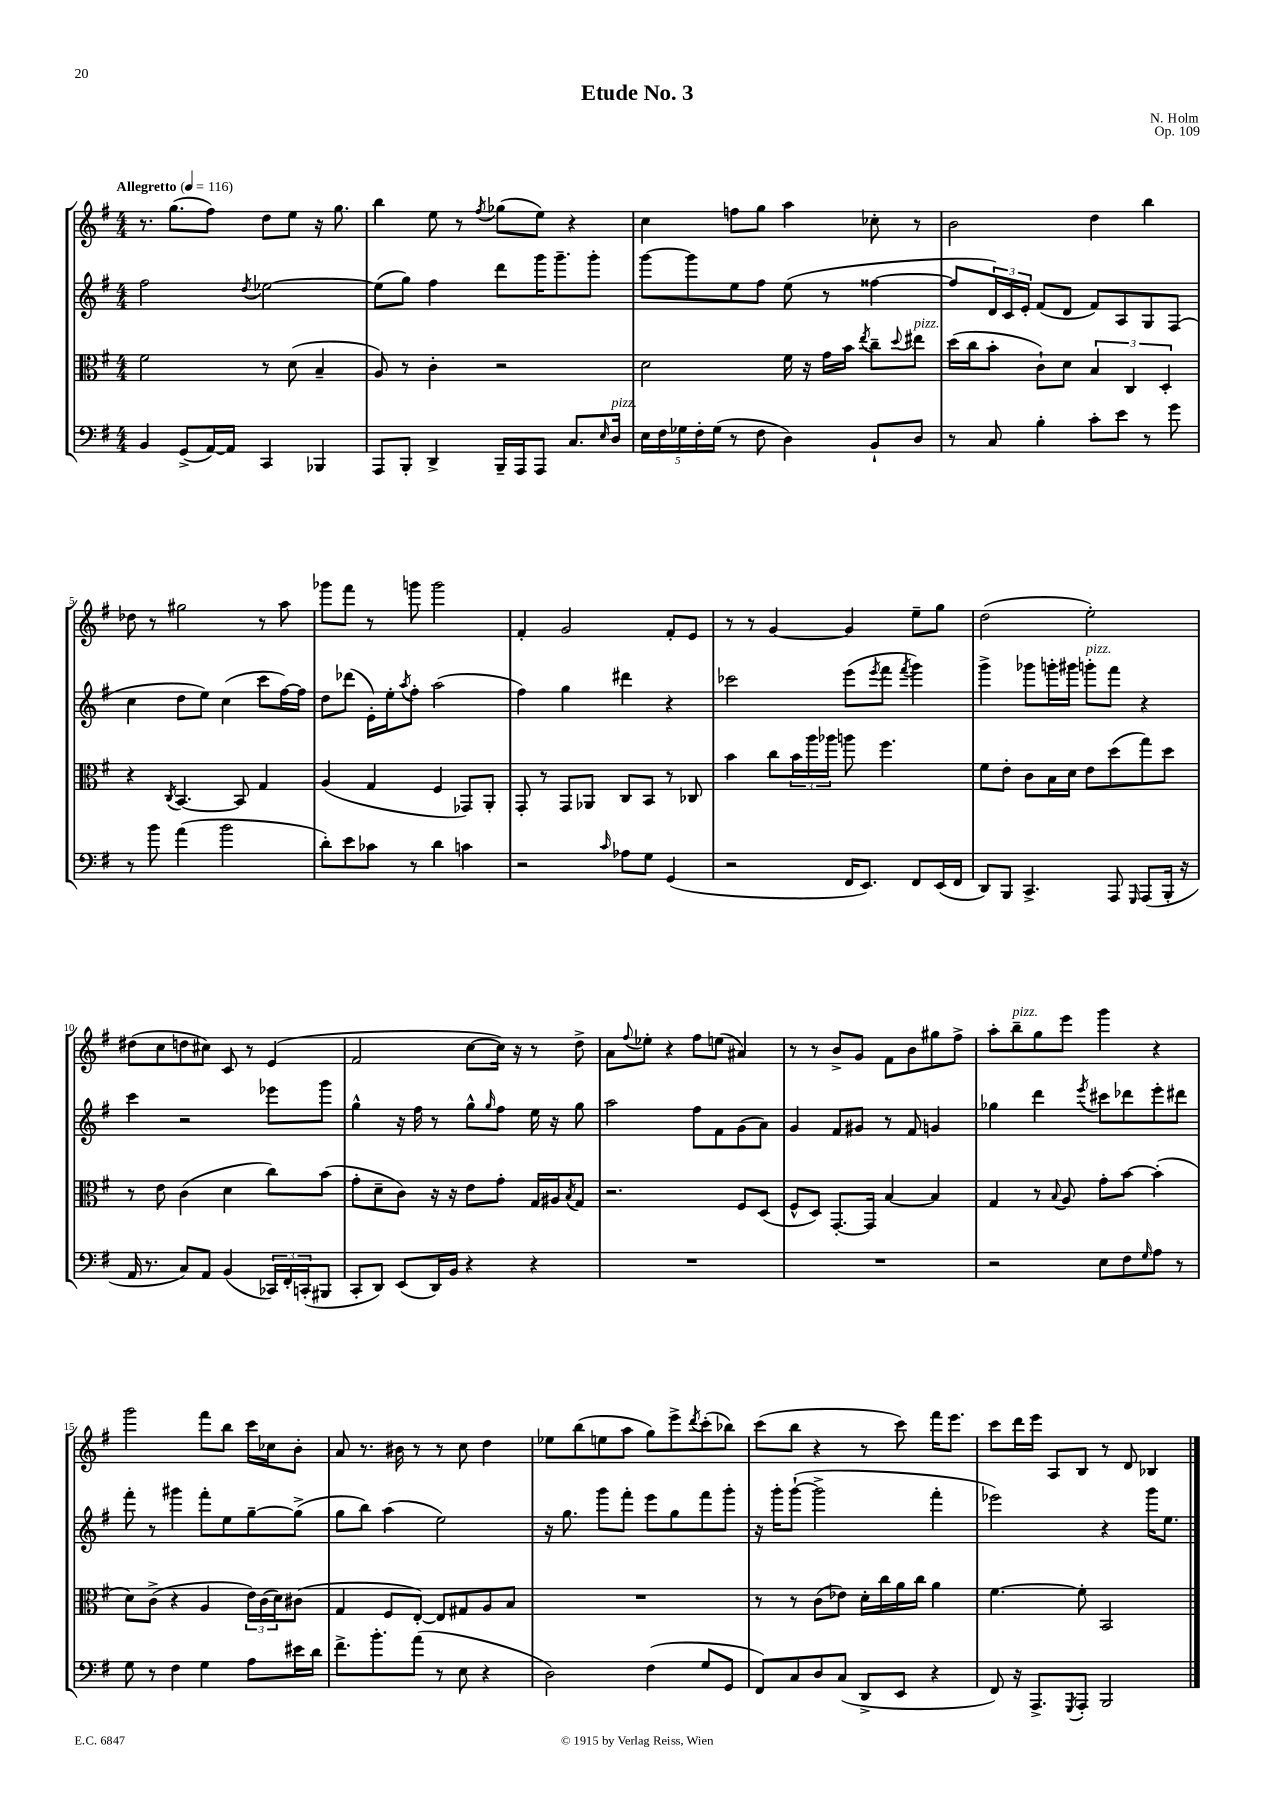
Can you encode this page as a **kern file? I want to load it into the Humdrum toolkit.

**kern	**kern	**kern	**kern
*part4	*part3	*part2	*part1
*staff4	*staff3	*staff2	*staff1
*clefF4	*clefC3	*clefG2	*clefG2
*k[f#]	*k[f#]	*k[f#]	*k[f#]
*M4/4	*M4/4	*M4/4	*M4/4
*MM116	*MM116	*MM116	*MM116
=1	=1	=1	=1
!	!	!	!LO:TX:a:B:t=Allegretto
4BB/	2f#\	2ff#\	8.r
.	.	.	(8.gg\L
(8GG^/L	.	.	.
[16AA/L)	.	.	8ff#\J)
16AA/JJ]	.	.	.
.	.	8qdd/	.
4CC/	8r	[2ee-X\	8dd\L
.	(8d\	.	8ee\J
4BBB-X/	4B~/	.	16r
.	.	.	8.gg\
=2	=2	=2	=2
8AAA/L	8A/)	(8ee-\L]	4bb\
8BBB'/J	8r	8gg\J)	.
4DD^/	4c'\	4ff#\	8ee\
.	.	.	8r
.	.	.	8qff#/
16BBB~/LL	2r	8ddd\L	(8gg-X\L
16AAA/J	.	.	.
8AAA/J	.	16ggg\K	8ee\J)
.	.	8.ggg~\	.
8.C/L	.	.	4r
.	.	8ggg'\J	.
16qqE/	.	.	.
!LO:TX:a:i:t=pizz.	!	!	!
16D/Jk	.	.	.
=3	=3	=3	=3
20E\LL	2d\	[8ggg\L	4cc\
20F#\	.	.	.
20G-X\	.	.	.
.	.	8ggg\]	.
20F#'\	.	.	.
(20G-\JJ	.	.	.
8r	.	8ee\	8ffn\L
8F#\	.	8ff#\J	8gg\J
4D\)	16f#\	(8ee\	4aa\
.	16r	.	.
.	16g\LL	8r	.
.	16b\JJ	.	.
.	8qee/	.	.
8BB`/L	8cc~\L	[4ff##X\	8cc-X'\
.	8qqdd/	.	.
!	!LO:TX:a:i:t=pizz.	!	!
8D/J	8ee#X\J	.	8r
=4	=4	=4	=4
8r	(16dd\LL	8ff##/L]	2b\
.	16cc\J	.	.
8C/	8b'\J	24d/L)	.
.	.	24c/	.
.	.	24e'/JJ	.
4B'\	8c`\L)	(8f#/L	.
.	8d\J	8d/J	.
8c'\L	6B/	8f#/L)	4dd\
8e\J	.	8A/	.
.	6C/	.	.
8r	.	8G/	4bb\
.	6D'/	.	.
8g\	.	(8F#/J	.
!!LO:LB:g=z
=5	=5	=5	=5
8r	4r	4cc\	8dd-X\
8b\	.	.	8r
.	8qC/	.	.
(4a\	[4.BB/	8dd\L	2gg#X\
.	.	8ee\J)	.
2b\	.	(4cc\	.
.	8BB/]	.	.
.	4G/	8ccc\L	8r
.	.	[16ff#\L)	8aa\
.	.	16ff#\JJ]	.
=6	=6	=6	=6
8d'\L)	(4A/	8dd\L	8ggg-X\L
8e\	.	(8ddd-X\J	8fff#\J
8c-X\J	4G/	16e'\LL)	8r
.	.	16ee'\J	.
.	.	8qaa/	.
8r	.	8ff#'\J	8gggn\
4d\	4F#/	(2aa\	2ggg\
4cn\	8GG-X/L)	.	.
.	8AA'/J	.	.
=7	=7	=7	=7
2r	8GG'/	4ff#\)	4f#'/
.	8r	.	.
.	8GG/L	4gg\	2g/
.	8AA-X/J	.	.
16qqc/	.	.	.
8A-X\L	8C/L	4ddd#X\	.
8G\J	8BB/J	.	.
(4GG/	8r	4r	8f#'/L
.	8C-X/	.	8e/J
=8	=8	=8	=8
2r	4b\	2ccc-X\	8r
.	.	.	8r
.	8cc\L	.	[4g/
.	24b\L	.	.
.	24aa\	.	.
.	24aa-X\JJ	.	.
16FF#/KL	8aan\	(8eee\L	4g/]
8.EE/J)	.	.	.
.	.	8qeee/	.
.	4.ff#\	8fff#\J	.
.	.	8qfff#/	.
8FF#/L	.	4ggg\)	8ee~\L
(16EE/L	.	.	8gg\J
16FF#/JJ	.	.	.
=9	=9	=9	=9
8DD/L)	8f#\L	4ggg^\	(2dd\
8BBB/J	8e'\J	.	.
4.CC^/	8c\L	8ggg-X\L	.
.	16B\L	16gggn'\L	.
.	16d\JJ	16ggg#X\JJ	.
!	!	!LO:TX:a:i:t=pizz.	!
.	8e\L	8gggn'\L	2ee'\)
8AAA/	(8dd\	8fff#\J	.
16qqGGG/	.	.	.
(8AAA/L	8gg\)	4r	.
16BBB'/Jk	8dd\J	.	.
16r	.	.	.
!!LO:LB:g=z
=10	=10	=10	=10
16AA/	8r	4ccc\	(8dd#X\L
8.r	.	.	.
.	8e\	.	8cc\
8C/L)	(4c\	2r	8ddn\
8AA/J	.	.	8cc#X\J)
(4BB/	4d\	.	8c/
.	.	.	8r
24CC-X/LL)	8cc\L)	8eee-X\L	(4e/
24FF#'/	.	.	.
(24CCn'/J	.	.	.
8BBB#X/J	(8b\J	8ggg\J	.
=11	=11	=11	=11
8CC'/L	8g'\L	4gg^^\	2f#/
8DD/J)	8d~\	.	.
(8EE/L	8c\J)	16r	.
.	.	16ff#\	.
16DD/L)	16r	8r	.
16BB/JJ	16r	.	.
4r	8e\L	8gg^^\L	[8cc\L
.	.	16qqgg/	.
.	8g'\J	8ff#\J	16cc\Jk])
.	.	.	16r
4r	16G/LL	16ee\	8r
.	16A#X/J	16r	.
.	8qB/	.	.
.	8G/J	8gg\	8dd^\
=12	=12	=12	=12
1r	2.r	2aa\	8a\L
.	.	.	8qqff#/
.	.	.	8ee-X'\J
.	.	.	4r
.	.	8ff#\L	8ff#\L
.	.	8f#\	(8een\J
.	8F#/L	(8g\	4a#X/)
.	(8D/J	8a\J)	.
=13	=13	=13	=13
1r	8F#^^/L	4g/	8r
.	8D/J)	.	8r
.	[8.GG'/L	8f#/L	8b^/L
.	.	8g#X/J	8g/J
.	16GG/Jk]	.	.
.	[4B/	8r	8f#\L
.	.	8f#/	8b\
.	4B/]	4gn/	8gg#X\
.	.	.	8ff#^\J
=14	=14	=14	=14
2r	4G/	4gg-X\	8aa'\L
!	!	!	!LO:TX:a:i:t=pizz.
.	.	.	8bb~\
.	8r	4ddd\	8gg\
.	8qqB/	.	.
.	8A/	.	8eee\J
.	.	8qeee/	.
8E\L	8g'\L	8ccc#X\L	4ggg\
8F#\	[8b\J	8ddd-X\	.
16qqG/	.	.	.
8A\J	(4b'\]	8eee'\	4r
8r	.	8ddd#X\J	.
!!LO:LB:g=z
=15	=15	=15	=15
8G\	8d\L)	8fff#'\	2ggg\
8r	(8c^\J	8r	.
4F#\	4r	4ggg#X\	.
4G\	4A/	8fff#'\L	8fff#\L
.	.	8ee\	8bb\J
8A\L	24e\LL)	[8gg~\	16ccc\LL
.	(24c\	.	.
.	.	.	16cc-X\J
.	24d\J)	.	.
16e#X\L	(8c#X\J	(8gg^\J]	8b'\J
16d\JJ	.	.	.
=16	=16	=16	=16
8.f#^\L	4G/	8gg\L	8a/
.	.	8bb\J)	8.r
8.b'\	.	.	.
.	8F#/L	(4aa\	.
.	.	.	16b#X\
(8a\J	[8E'/J)	.	8r
8r	8E/L]	2ee\)	8r
8E\	8G#X/	.	8cc\
4r	8A/	.	4dd\
.	8B/J	.	.
=17	=17	=17	=17
2D\)	1r	16r	8ee-X\L
.	.	8.gg\	.
.	.	.	(8bb\
.	.	8ggg\L	8een\
.	.	8fff#'\J	8aa\J
(4F#\	.	8eee\L	8gg\L)
.	.	8gg\	8eee^\
.	.	.	8qddd/
8G/L	.	8fff#\	(8ccc'\
8GG/J	.	8ggg'\J	8bb-X\J)
=18	=18	=18	=18
8FF#/L)	8r	16r	(8ccc\L
.	.	16ggg'\KL	.
8C/	8r	([8ggg`\J	8bb\J
8D/	(8c\L	2ggg^\]	4r
(8C/J	8e-X\J)	.	.
8DD^/L	16d'\LL	.	8r
.	16cc\	.	.
8EE/J	16a\	.	8ccc\)
.	16cc\JJ	.	.
4r	4a\	4fff#'\	16fff#\KL
.	.	.	8.eee\J
=19	=19	=19	=19
8FF#/)	[4.f#\	2eee-X\)	8ccc\L
16r	.	.	16ddd\L
8.AAA^/L	.	.	16eee\JJ
.	.	.	8A/L
8qGGG/	.	.	.
8AAA'/J	8f#'\]	.	8B/J
2BBB/	2BB/	4r	8r
.	.	.	8d/
.	.	16ggg\KL	4B-X/
.	.	8.ee\J	.
==	==	==	==
*-	*-	*-	*-
